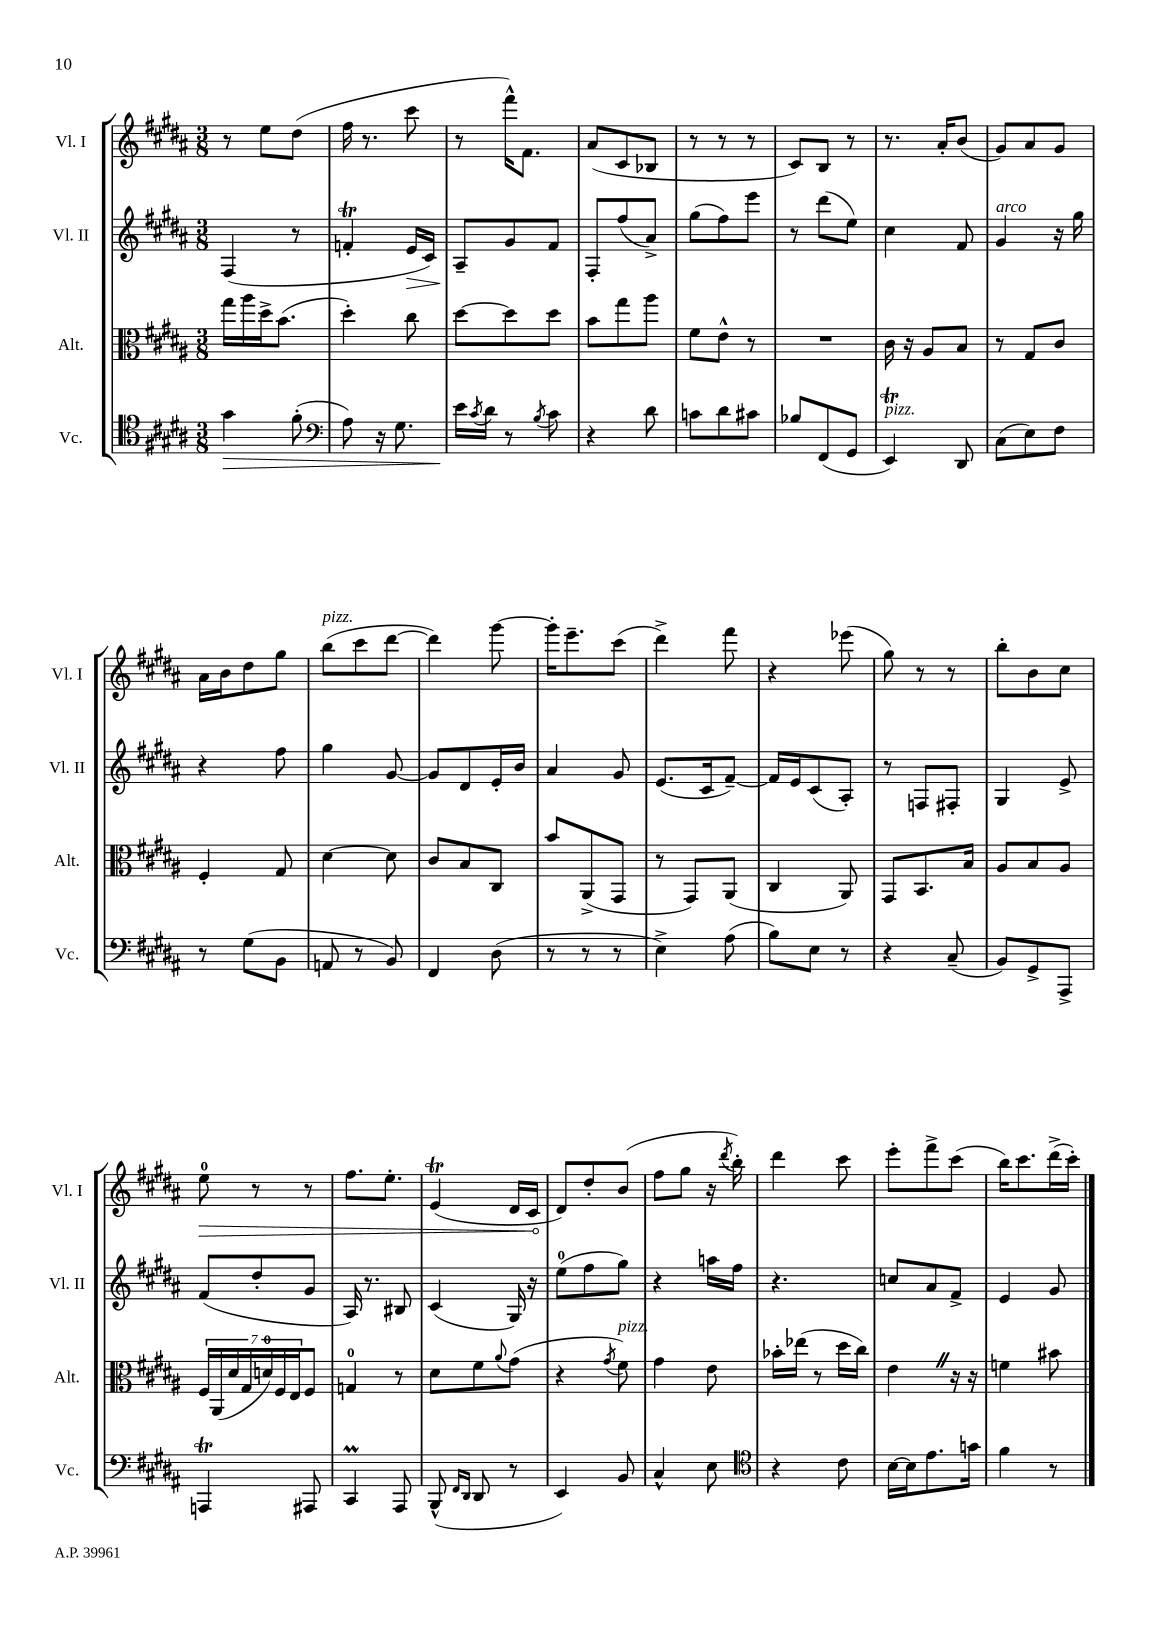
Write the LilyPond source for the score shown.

<<
\new StaffGroup <<
\new Staff = "s0" \with { instrumentName = "Vl. I" shortInstrumentName = "Vl. I" } {
    \clef treble \key b \major \numericTimeSignature \time 3/8
    r8 e''8 dis''8( |
    fis''16 r8. cis'''8 |
    r8 fis'''16-^) fis'8. |
    ais'8( cis'8 bes8 |
    r8 r8 r8 |
    cis'8) b8 r8 |
    r8. ais'16-. b'8( |
    gis'8) ais'8 gis'8 |
    ais'16 b'16 dis''8 gis''8 |
    b''8^\markup { \italic "pizz." }( cis'''8 dis'''8~ |
    dis'''4) gis'''8~ |
    gis'''16-. e'''8.-- cis'''8( |
    dis'''4->) fis'''8 |
    r4 ees'''8( |
    gis''8) r8 r8 |
    b''8-. b'8 cis''8 |
    \once \override Hairpin.circled-tip = ##t e''8-0\> r8 r8 |
    fis''8. e''8.-. |
    e'4\trill( dis'16 cis'16\! |
    dis'8) dis''8-. b'8( |
    fis''8 gis''8 r16 \acciaccatura { dis'''8 } b''16-.) |
    dis'''4 cis'''8 |
    e'''8-. fis'''8-> cis'''8( |
    b''16) cis'''8. dis'''16->( cis'''16-.) \bar "|." |
}
\new Staff = "s1" \with { instrumentName = "Vl. II" shortInstrumentName = "Vl. II" } {
    \clef treble \key b \major \numericTimeSignature \time 3/8
    fis4( r8 |
    f'4-.\trill e'16\> cis'16) |
    ais8--\! gis'8 fis'8 |
    fis8-. fis''8( ais'8->) |
    gis''8( fis''8) e'''8 |
    r8 dis'''8( e''8) |
    cis''4 fis'8 |
    gis'4^\markup { \italic "arco" } r16 gis''16 |
    r4 fis''8 |
    gis''4 gis'8~ |
    gis'8 dis'8 e'16-. b'16 |
    ais'4 gis'8 |
    e'8.( cis'16 fis'8~--) |
    fis'16 e'16 cis'8( ais8-.) |
    r8 f8 fis8-. |
    gis4 e'8-> |
    fis'8( dis''8-. gis'8 |
    ais16) r8. bis8 |
    cis'4( gis16) r16 |
    e''8-0( fis''8 gis''8) |
    r4 a''16 fis''16 |
    r4. |
    c''8 ais'8 fis'8-> |
    e'4 gis'8 \bar "|." |
}
\new Staff = "s2" \with { instrumentName = "Alt." shortInstrumentName = "Alt." } {
    \clef alto \key b \major \numericTimeSignature \time 3/8
    gis''16 ais''16 dis''16-> b'8.( |
    dis''4-.) cis''8 |
    dis''8~ dis''8 dis''8 |
    b'8 gis''8 ais''8 |
    fis'8 e'8-^ r8 |
    R4. |
    cis'16 r16 ais8 b8 |
    r8 gis8 cis'8 |
    fis4-. gis8 |
    dis'4~ dis'8 |
    cis'8 b8 cis8 |
    b'8 ais,8->( gis,8 |
    r8 gis,8) ais,8( |
    cis4 ais,8) |
    gis,8 b,8. b16 |
    ais8 b8 ais8 |
    \tuplet 7/4 { fis16 ais,16( dis'16 gis16 d'16-0) fis16 e16 } fis8 |
    g4-0 r8 |
    dis'8 fis'8 \appoggiatura { ais'8 } gis'8( |
    r4 \acciaccatura { gis'8 } fis'8^\markup { \italic "pizz." }) |
    gis'4 e'8 |
    bes'16-. ees''16( r8 dis''16 cis''16) |
    e'4 \once \override BreathingSign.text = \markup { \musicglyph "scripts.caesura.straight" } \breathe r16 r16 |
    f'4 bis'8 \bar "|." |
}
\new Staff = "s3" \with { instrumentName = "Vc." shortInstrumentName = "Vc." } {
    \clef tenor \key b \major \numericTimeSignature \time 3/8
    gis'4\> fis'8-.( |
    \clef bass ais8) r16 gis8. |
    e'16\! \acciaccatura { cis'8 } dis'16 r8 \acciaccatura { b8 } cis'8 |
    r4 dis'8 |
    c'8 dis'8 cis'8 |
    bes8 fis,8( gis,8 |
    e,4\trill^\markup { \italic "pizz." }) dis,8 |
    cis8( e8) fis8 |
    r8 gis8( b,8 |
    a,8 r8 b,8) |
    fis,4 dis8( |
    r8 r8 r8 |
    e4->) ais8( |
    b8) e8 r8 |
    r4 cis8--( |
    b,8) gis,8-> ais,,8-> |
    a,,4\trill ais,,8 |
    cis,4\prall ais,,8 |
    b,,8-^( \grace { fis,16 dis,16 } dis,8 r8 |
    e,4) b,8 |
    cis4-^ e8 |
    \clef tenor r4 cis'8 |
    b16~ b16 e'8. g'16 |
    fis'4 r8 \bar "|." |
}
>>
>>
\layout { \context { \Score \remove "Bar_number_engraver" } }
